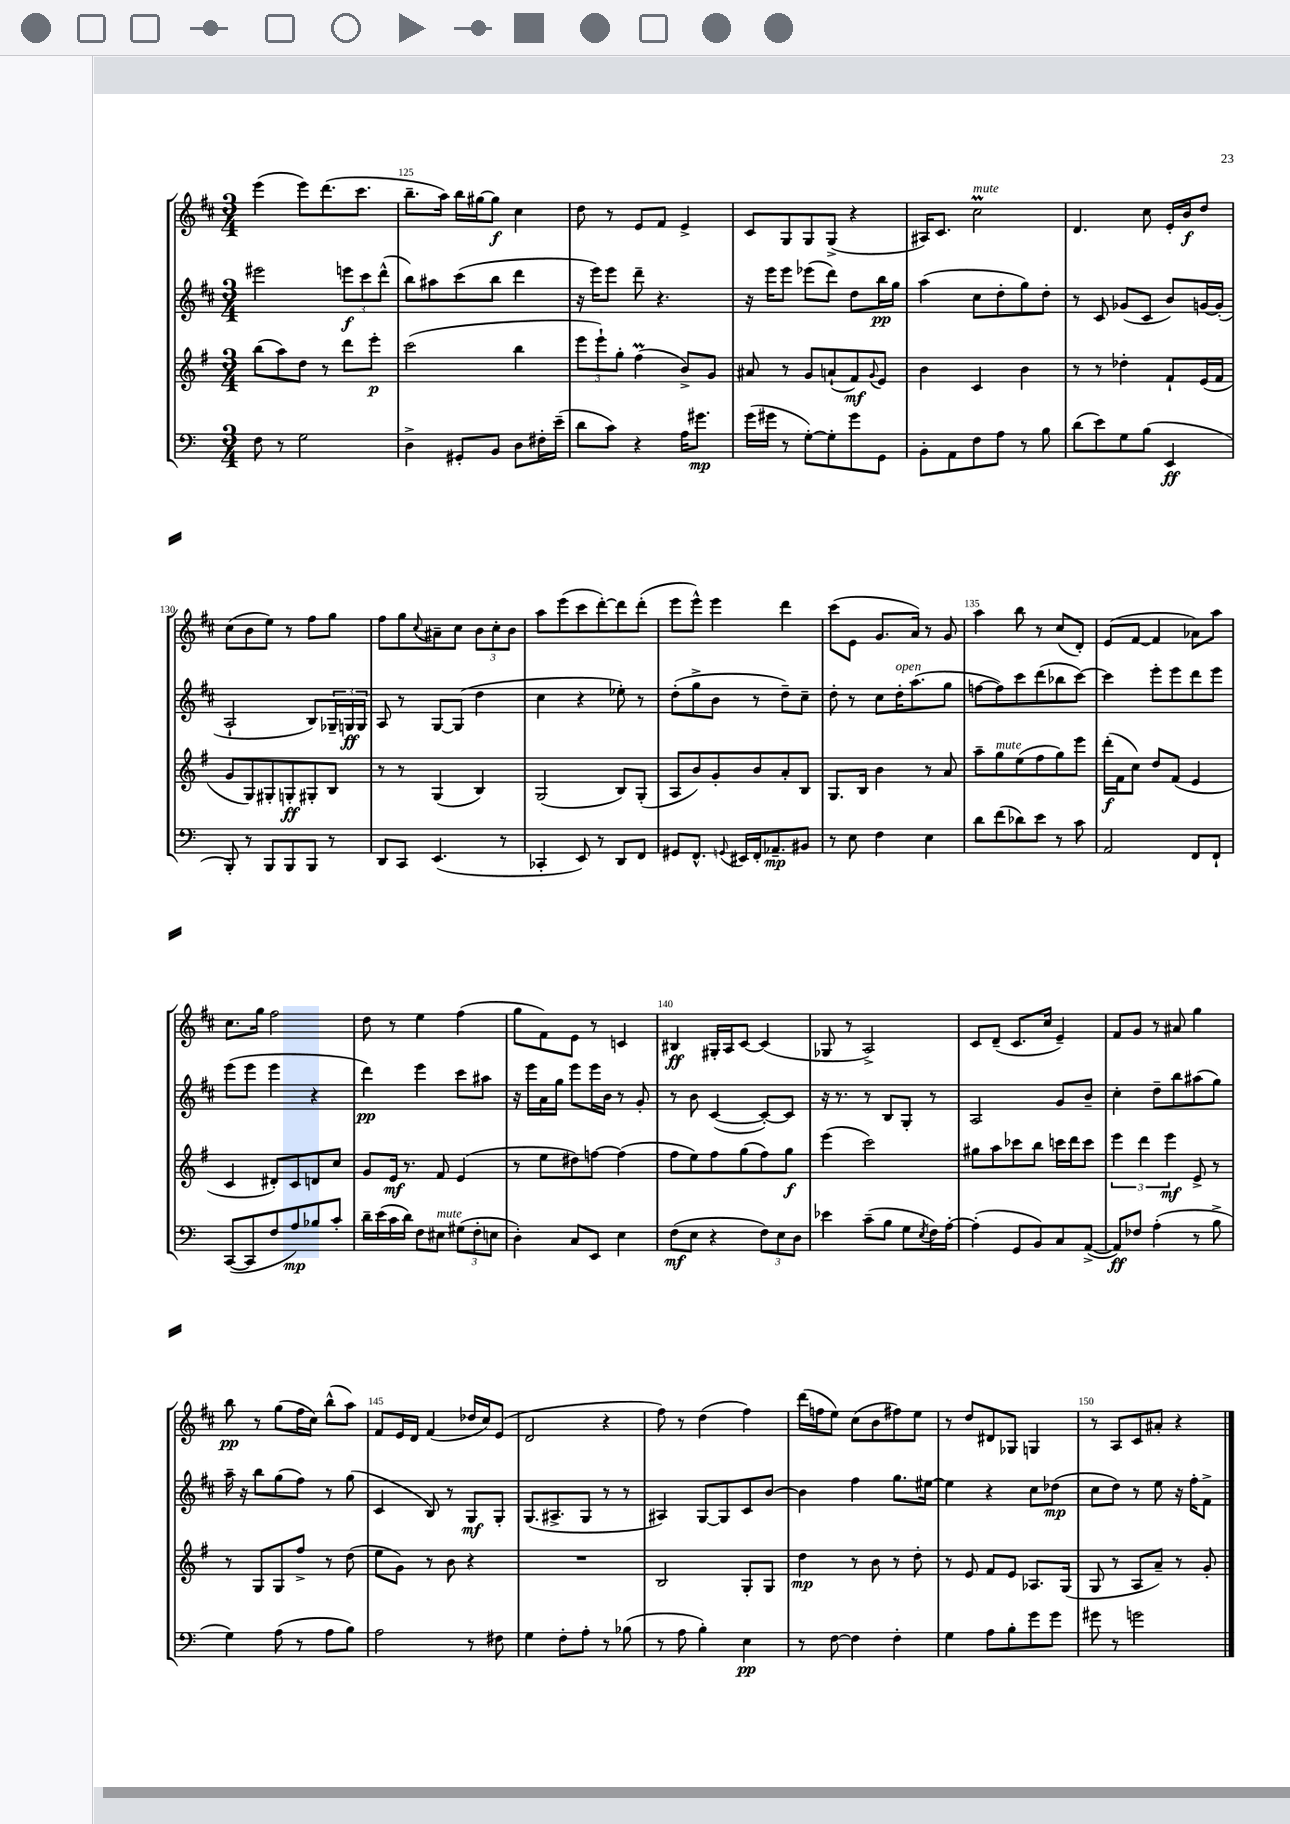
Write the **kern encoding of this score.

**kern	**dynam	**kern	**dynam	**kern	**dynam	**kern	**dynam
*part4	*part4	*part3	*part3	*part2	*part2	*part1	*part1
*staff4	*staff4	*staff3	*staff3	*staff2	*staff2	*staff1	*staff1
*clefF4	*	*clefG2	*	*clefG2	*	*clefG2	*
*k[]	*	*k[f#]	*	*k[f#c#]	*	*k[f#c#]	*
*M3/4	*	*M3/4	*	*M3/4	*	*M3/4	*
=124	=124	=124	=124	=124	=124	=124	=124
8F\	.	(8bb\L	.	2eee#X\	.	(4eee\	.
8r	.	8aa\)	.	.	.	.	.
2G\	.	8dd\J	.	.	.	8eee\L)	.
.	.	8r	.	.	.	(8.ddd\	.
.	.	8ddd\L	.	12eeen\L	f	.	.
.	.	.	.	.	.	8.ccc#\J	.
.	.	.	.	12ccc#\	.	.	.
.	.	8eee'\J	p	.	.	.	.
.	.	.	.	(12ddd^^\J	.	.	.
=125	=125	=125	=125	=125	=125	=125	=125
4D^\	.	(2ccc\	.	8bb\L)	.	8.bb~\L	.
.	.	.	.	8aa#X\	.	.	.
.	.	.	.	.	.	16aa\Jk)	.
8GG#X'/L	.	.	.	(8ccc#\	.	16bb\LL	.
.	.	.	.	.	.	[16gg#X\J	.
8BB/J	.	.	.	8bb\J	.	8gg#\J]	f
8D\L	.	4bb\	.	4ddd\	.	4cc#\	.
16F#X'\L	.	.	.	.	.	.	.
(16e~\JJ	.	.	.	.	.	.	.
=126	=126	=126	=126	=126	=126	=126	=126
8d\L	.	12eee\L	.	16r	.	8dd\	.
.	.	.	.	16eee\KL)	.	.	.
.	.	12eee`\)	.	.	.	.	.
8c\J)	.	.	.	8eee\J	.	8r	.
.	.	12gg'\J	.	.	.	.	.
4r	.	(4ff#m\	.	8ddd~\	.	8e/L	.
.	.	.	.	4.r	.	8f#/J	.
16A\KL	.	8b^/L)	.	.	.	4e^/	.
8.g#X\J	mp	.	.	.	.	.	.
.	.	8g/J	.	.	.	.	.
=127	=127	=127	=127	=127	=127	=127	=127
(16g\LL	.	8a#X/	.	16r	.	8c#/L	.
16g#X\JJ	.	.	.	16eee\KL	.	.	.
8r	.	8r	.	8eee\J	.	8G/	.
[8G'\L)	.	8g/L	.	(8eee-X\L	.	8G/	.
8G'\]	.	(8an`/	.	8ddd\J)	.	(8G^/J	.
8g#\	.	8f#/)	mf	8dd\L	.	4r	.
.	.	8qqg/	.	.	.	.	.
8GG\J	.	8e/J	.	16bb\L	pp	.	.
.	.	.	.	16gg\JJ	.	.	.
=128	=128	=128	=128	=128	=128	=128	=128
8BB'\L	.	4b\	.	(4aa\	.	16A#X/KL)	.
.	.	.	.	.	.	8.c#/J	.
8AA\	.	.	.	.	.	.	.
!	!	!	!	!	!	!LO:TX:a:i:t=mute	!
8F\	.	4c/	.	8cc#\L	.	2cc#m\	.
8A\J	.	.	.	8dd'\	.	.	.
8r	.	4b\	.	8gg\)	.	.	.
8B\	.	.	.	8dd'\J	.	.	.
=129	=129	=129	=129	=129	=129	=129	=129
(8d\L	.	8r	.	8r	.	4.d/	.
8e\)	.	8r	.	8c#/	.	.	.
8G\	.	4dd-X'\	.	(8g-X/L	.	.	.
(8B\J	.	.	.	8c#/J	.	8cc#\	.
4EE/	ff	8f#`/L	.	8b/L)	.	16e'/LL	.
.	.	.	.	.	.	16b/J	f
.	.	(16e/L	.	[16gn/L	.	8dd/J	.
.	.	16f#/JJ	.	(16g'/JJ]	.	.	.
!!LO:LB:g=z
=130	=130	=130	=130	=130	=130	=130	=130
8BBB'/)	.	8g/L	.	2A`/	.	(8cc#\L	.
8r	.	8G/)	.	.	.	8b\	.
8BBB/L	.	8G#X'/	.	.	.	8ee\J)	.
8BBB/	.	8Gn'/	ff	.	.	8r	.
8BBB/J	.	8G#X'/	.	8B/L)	.	8ff#\L	.
8r	.	8B/J	.	24G-X~/L	.	8gg\J	.
.	.	.	.	24Gn/	ff	.	.
.	.	.	.	24G/JJ	.	.	.
=131	=131	=131	=131	=131	=131	=131	=131
8DD/L	.	8r	.	8A/	.	8ff#\L	.
8CC/J	.	8r	.	8r	.	8gg\	.
.	.	.	.	.	.	8qqcc#/	.
(4.EE/	.	(4G/	.	[8G/L	.	8a#X~\	.
.	.	.	.	(8G/J]	.	8cc#\J	.
.	.	4B/)	.	4dd\	.	12b\L	.
.	.	.	.	.	.	12cc#'\	.
8r	.	.	.	.	.	.	.
.	.	.	.	.	.	12b\J	.
=132	=132	=132	=132	=132	=132	=132	=132
4CC-X'/	.	(2G/	.	4cc#\	.	8aa\L	.
.	.	.	.	.	.	(8eee\	.
8EE/)	.	.	.	4r	.	8ccc#\	.
8r	.	.	.	.	.	[8ddd'\)	.
8DD/L	.	8B/L)	.	8ee-X'\)	.	8ddd\]	.
8FF/J	.	(8G'/J	.	8r	.	(8ddd'\J	.
=133	=133	=133	=133	=133	=133	=133	=133
8GG#X/L	.	8A/L	.	(8dd'\L	.	8eee\L	.
8.FF^^/J	.	8b/)	.	8gg^\	.	8eee^^\J)	.
.	.	8g'/	.	8b\J	.	4eee\	.
8qqGGn/	.	.	.	.	.	.	.
16EE#X/LL	.	.	.	.	.	.	.
16FF'/J	.	8b/	.	8r	.	.	.
8.AA-X~/	mp	.	.	.	.	.	.
.	.	8a'/	.	8dd~\L)	.	4ddd\	.
8BB#X/J	.	8B/J	.	8cc#~\J	.	.	.
=134	=134	=134	=134	=134	=134	=134	=134
8r	.	8.G/L	.	8dd'\	.	(8ccc#\L	.
8E\	.	.	.	8r	.	8e\J	.
.	.	16B/Jk	.	.	.	.	.
4F\	.	4b\	.	8cc#\L	.	8.g/L	.
!	!	!	!	!LO:TX:a:i:t=open	!	!	!
.	.	.	.	16dd'\K	.	.	.
.	.	.	.	(8.aa\	.	16a/Jk)	.
4E\	.	8r	.	.	.	8r	.
.	.	8a/	.	8gg\J	.	8g/	.
=135	=135	=135	=135	=135	=135	=135	=135
8d\L	.	8aa~\L	.	[8ffn\L	.	4aa\	.
!	!	!LO:TX:a:i:t=mute	!	!	!	!	!
(8f\	.	8gg\	.	8ff\])	.	.	.
8d-X\)	.	(8ee\	.	8ccc#\	.	8bb\	.
8e\J	.	8ff#\	.	(8ddd\	.	8r	.
8r	.	8gg\)	.	8bb-X\	.	(8cc#/L	.
8c\	.	8eee\J	.	[8ccc#\J)	.	8d'/J)	.
=136	=136	=136	=136	=136	=136	=136	=136
2AA/	.	(16ddd'\LL	f	4ccc#\]	.	(8e/L	.
.	.	16f#\J	.	.	.	.	.
.	.	8cc\J)	.	.	.	[8f#/J	.
.	.	8dd/L	.	8eee'\L	.	4f#/]	.
.	.	(8f#/J	.	8eee\	.	.	.
8FF/L	.	4e/	.	8ddd\	.	8a-X\L)	.
8FF`/J	.	.	.	8eee\J	.	8aa\J	.
!!LO:LB:g=z
=137	=137	=137	=137	=137	=137	=137	=137
([8CC/L	.	4c/	.	(8eee\L	.	8.cc#\L	.
8CC/]	.	.	.	8eee\J	.	.	.
.	.	.	.	.	.	16gg\Jk	.
8F/	.	8d#X'/L)	.	4eee\	.	2ff#\	.
8A/)	mp	8c/	.	.	.	.	.
8B-X/	.	8dn/	.	4r	.	.	.
8c'/J	.	8cc/J	.	.	.	.	.
=138	=138	=138	=138	=138	=138	=138	=138
16d~\LL	.	8g/L	.	4ddd\)	pp	8dd\	.
(16e\	.	.	.	.	.	.	.
16c\	.	16e/Jk	mf	.	.	8r	.
16d\JJ)	.	8.r	.	.	.	.	.
8F\L	.	.	.	4eee\	.	4ee\	.
!LO:TX:a:i:t=mute	!	!	!	!	!	!	!
8E#X\J	.	8f#/	.	.	.	.	.
(12G#X\L	.	(4e/	.	8ccc#\L	.	(4ff#\	.
12F'\	.	.	.	.	.	.	.
.	.	.	.	8aa#X\J	.	.	.
12En\J	.	.	.	.	.	.	.
=139	=139	=139	=139	=139	=139	=139	=139
4D'\)	.	8r	.	16r	.	8gg\L	.
.	.	.	.	16eee\LL	.	.	.
.	.	8ee\L	.	16a\	.	8f#\)	.
.	.	.	.	16gg\JJ	.	.	.
8C/L	.	8dd#X\)	.	8eee\L	.	8e\J	.
8EE/J	.	[8ffn\J	.	16eee\L	.	8r	.
.	.	.	.	16b\JJ	.	.	.
4E\	.	(4ff\]	.	8r	.	4cn/	.
.	.	.	.	8g'/	.	.	.
=140	=140	=140	=140	=140	=140	=140	=140
(8F\L	mf	8ff#\L	.	8r	.	4B#X/	ff
8E\J	.	8ee\)	.	8b\	.	.	.
4r	.	8ff#\	.	([4c#/	.	16G#X'/LL	.
.	.	.	.	.	.	16A/J	.
.	.	(8gg\	.	.	.	[8c#/J	.
12F\L)	.	8ff#\)	.	8c#'/L_)	.	(4c#/]	.
12E\	.	.	.	.	.	.	.
.	.	8gg\J	f	8c#/J]	.	.	.
12D\J	.	.	.	.	.	.	.
=141	=141	=141	=141	=141	=141	=141	=141
4e-X\	.	(4eee\	.	16r	.	8G-X/	.
.	.	.	.	8.r	.	.	.
.	.	.	.	.	.	8r	.
(8c~\L	.	2ccc\)	.	8r	.	2A^/)	.
8B\J	.	.	.	8B/L	.	.	.
8G\L	.	.	.	8G'/J	.	.	.
8qE/	.	.	.	.	.	.	.
16F\L)	.	.	.	8r	.	.	.
[16A'\JJ	.	.	.	.	.	.	.
=142	=142	=142	=142	=142	=142	=142	=142
(4A'\]	.	8gg#X\L	.	2A/	.	8c#/L	.
.	.	8aa\	.	.	.	(8d~/J	.
8GG/L	.	8ccc-X\	.	.	.	8.c#/L	.
8BB/)	.	8bb\J	.	.	.	.	.
.	.	.	.	.	.	16cc#/Jk	.
8C/	.	16cccn\LL	.	8g/L	.	4e~/)	.
.	.	16ddd\J	.	.	.	.	.
([8AA^/J	.	8ccc\J	.	8b~/J	.	.	.
=143	=143	=143	=143	=143	=143	=143	=143
8AA/L])	ff	6eee\	.	4cc#'\	.	8f#/L	.
8F-X/J	.	.	.	.	.	8g/J	.
.	.	6ddd\	.	.	.	.	.
(4A'\	.	.	.	8dd~\L	.	8r	.
.	.	6eee\	mf	.	.	.	.
.	.	.	.	8bb\	.	8a#X/	.
8r	.	8e^/	.	(8aa#X\	.	4gg\	.
8B^\	.	8r	.	8gg\J)	.	.	.
!!LO:LB:g=z
=144	=144	=144	=144	=144	=144	=144	=144
4G\)	.	8r	.	16aa~\	.	8bb\	pp
.	.	.	.	16r	.	.	.
.	.	8G/L	.	8bb\L	.	8r	.
(8A\	.	8G/	.	(8gg\	.	(8gg\L	.
8r	.	8ff#^/J	.	8ff#\J)	.	16ff#\L	.
.	.	.	.	.	.	16cc#\JJ)	.
8A\L	.	8r	.	8r	.	(8bb^^\L	.
8B\J)	.	(8dd\	.	(8gg\	.	8aa\J)	.
=145	=145	=145	=145	=145	=145	=145	=145
2A\	.	8ee\L	.	4c#/	.	8f#/L	.
.	.	8g\J)	.	.	.	16e/L	.
.	.	.	.	.	.	16d/JJ	.
.	.	8r	.	8B/)	.	(4f#/	.
.	.	8b\	.	8r	.	.	.
8r	.	4r	.	8G/L	mf	16dd-X/LL	.
.	.	.	.	.	.	16cc#/J)	.
8F#X\	.	.	.	8G'/J	.	(8e/J	.
=146	=146	=146	=146	=146	=146	=146	=146
4G\	.	2.r	.	(8.G/L	.	2d/	.
.	.	.	.	8.A#X^/	.	.	.
8F'\L	.	.	.	.	.	.	.
8A'\J	.	.	.	8G/J	.	.	.
8r	.	.	.	8r	.	4r	.
(8B-X\	.	.	.	8r	.	.	.
=147	=147	=147	=147	=147	=147	=147	=147
8r	.	2B/	.	4A#X/)	.	8ff#\)	.
8A\	.	.	.	.	.	8r	.
4B'\)	.	.	.	[8G/L	.	(4dd\	.
.	.	.	.	8G/]	.	.	.
4E\	pp	8G'/L	.	8c#/	.	4ff#\)	.
.	.	8G/J	.	[8b/J	.	.	.
=148	=148	=148	=148	=148	=148	=148	=148
8r	.	4dd\	mp	4b\]	.	(16ddd\LL	.
.	.	.	.	.	.	16ffn\J	.
[8F\	.	.	.	.	.	8ee\J)	.
4F\]	.	8r	.	4ff#\	.	(8cc#\L	.
.	.	8b\	.	.	.	8b\	.
4F'\	.	8r	.	8.gg\L	.	8ff#X\)	.
.	.	8dd'\	.	.	.	8ee\J	.
.	.	.	.	[16ee#X\Jk	.	.	.
=149	=149	=149	=149	=149	=149	=149	=149
4G\	.	8r	.	4ee#\]	.	8r	.
.	.	8e/	.	.	.	8dd/L	.
8A\L	.	8f#/L	.	4r	.	8d#X/	.
8B'\	.	8e/J	.	.	.	8G-X/J	.
8g\	.	8.A-X/L	.	8cc#\L	.	4Gn/	.
8g\J	.	.	.	(8dd-X\J	mp	.	.
.	.	(16G/Jk	.	.	.	.	.
=150	=150	=150	=150	=150	=150	=150	=150
8g#X\	.	8G/	.	8cc#\L	.	8r	.
8r	.	8r	.	8dd\J)	.	8A/L	.
2gn\	.	8A/L	.	8r	.	8c#/	.
.	.	8a~/J)	.	8ee\	.	8a#X'/J	.
.	.	8r	.	16r	.	4r	.
.	.	.	.	16ff#'\KL	.	.	.
.	.	8g'/	.	8f#^\J	.	.	.
==	==	==	==	==	==	==	==
*-	*-	*-	*-	*-	*-	*-	*-
